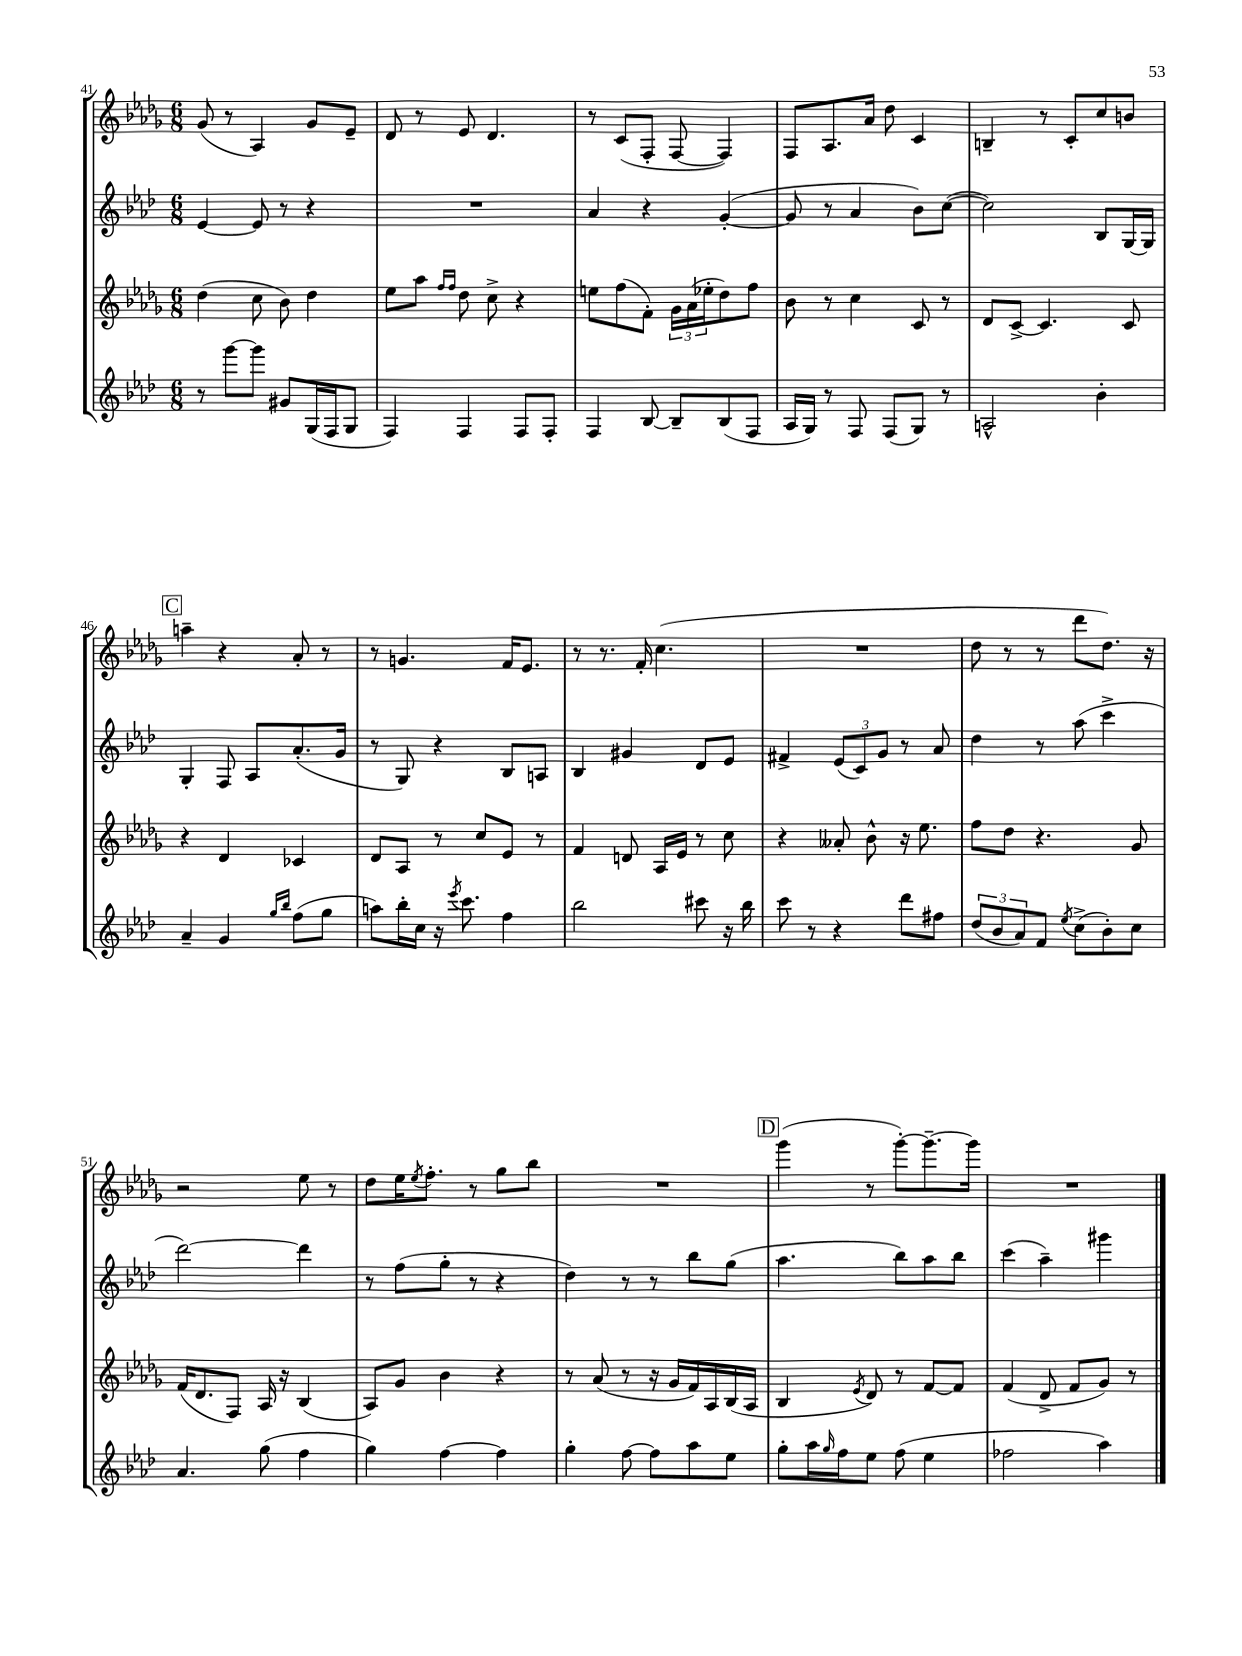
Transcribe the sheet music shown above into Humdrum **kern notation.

**kern	**kern	**kern	**kern
*part4	*part3	*part2	*part1
*staff4	*staff3	*staff2	*staff1
*clefG2	*clefG2	*clefG2	*clefG2
*k[b-e-a-d-]	*k[b-e-a-d-g-]	*k[b-e-a-d-]	*k[b-e-a-d-g-]
*M6/8	*M6/8	*M6/8	*M6/8
=41	=41	=41	=41
8r	(4dd-\	[4e-/	(8g-/
[8ggg\L	.	.	8r
8ggg\J]	8cc\	8e-/]	4A-/)
8g#X/L	8b-\)	8r	.
(16G/L	4dd-\	4r	8g-/L
16F/J	.	.	.
8G/J	.	.	8e-~/J
=42	=42	=42	=42
4F/)	8ee-\L	2.r	8d-/
.	8aa-\J	.	8r
.	16qqff/LL	.	.
.	16qqff/JJ	.	.
4F/	8dd-\	.	8e-/
.	8cc^\	.	4.d-/
8F/L	4r	.	.
8F'/J	.	.	.
=43	=43	=43	=43
4F/	8een\L	4a-/	8r
.	(8ff\	.	(8c/L
[8B-/	8f'\J)	4r	8F'/J
8B-~/L]	24g-\LL	.	[8F/
.	(24a-\	.	.
.	24ee-X'\J	.	.
(8B-/	8dd-\)	([4g'/	4F/])
8F/J	8ff\J	.	.
=44	=44	=44	=44
16A-/LL	8b-\	8g/]	8F/L
16G/JJ)	.	.	.
8r	8r	8r	8.A-/
8F/	4cc\	4a-/	.
.	.	.	16a-/Jk
(8F/L	.	.	8dd-\
8G/J)	8c/	8b-\L)	4c/
8r	8r	([8cc\J	.
=45	=45	=45	=45
2An^^/	8d-/L	2cc\])	4Bn~/
.	[8c^/J	.	.
.	4.c/]	.	8r
.	.	.	8c'/L
4b-'\	.	8B-/L	8cc/
.	8c/	[16G/L	8bn/J
.	.	16G/JJ]	.
!!LO:LB:g=z
!!LO:REH:place=s1:t=C
=46	=46	=46	=46
4a-~/	4r	4G'/	4aan~\
4g/	4d-/	8F/	4r
.	.	8A-/L	.
16qqgg/LL	.	.	.
16qqbb-/JJ	.	.	.
(8ff\L	4c-X/	(8.a-'/	8a-'/
8gg\J	.	.	8r
.	.	16g/Jk	.
=47	=47	=47	=47
8aan\L)	8d-/L	8r	8r
16bb-'\L	8A-/J	8G/)	4.gn/
16cc\JJ	.	.	.
16r	8r	4r	.
8qeee-/	.	.	.
8.ccc\	.	.	.
.	8cc/L	.	.
4ff\	8e-/J	8B-/L	16f/KL
.	.	.	8.e-/J
.	8r	8An/J	.
=48	=48	=48	=48
2bb-\	4f/	4B-/	8r
.	.	.	8.r
.	8dn/	4g#X/	.
.	.	.	16f'/
.	16A-/LL	.	(4.cc\
.	16e-/JJ	.	.
8ccc#X\	8r	8d-/L	.
16r	8cc\	8e-/J	.
16bb-\	.	.	.
=49	=49	=49	=49
8ccc\	4r	4f#X^/	2.r
8r	.	.	.
4r	8a--X'/	(12e-/L	.
.	.	12c/)	.
.	8b-^^\	.	.
.	.	12g/J	.
8ddd-\L	16r	8r	.
.	8.ee-\	.	.
8ff#X\J	.	8a-/	.
=50	=50	=50	=50
(12dd-/L	8ff\L	4dd-\	8dd-\
12b-/	.	.	.
.	8dd-\J	.	8r
12a-/)	.	.	.
8f/J	4.r	8r	8r
8qee-/	.	.	.
(8cc^\L	.	(8aa-\	8ddd-\L
8b-'\)	.	4ccc^\	8.dd-\J)
8cc\J	8g-/	.	.
.	.	.	16r
!!LO:LB:g=z
=51	=51	=51	=51
4.a-/	(16f/KL	[2ddd-\)	2r
.	8.d-/	.	.
.	8F/J)	.	.
(8gg\	16A-/	.	.
.	16r	.	.
4ff\	(4B-/	4ddd-\]	8ee-\
.	.	.	8r
=52	=52	=52	=52
4gg\)	8A-/L)	8r	8dd-\L
.	8g-/J	(8ff\L	16ee-\K
.	.	.	8qee-/
.	.	.	8.ff'\J
[4ff\	4b-\	8gg'\J	.
.	.	8r	8r
4ff\]	4r	4r	8gg-\L
.	.	.	8bb-\J
=53	=53	=53	=53
4gg'\	8r	4dd-\)	2.r
.	(8a-/	.	.
[8ff\	8r	8r	.
8ff\L]	16r	8r	.
.	16g-/LL	.	.
8aa-\	16f/)	8bb-\L	.
.	16A-/	.	.
8ee-\J	(16B-/	(8gg\J	.
.	16A-/JJ	.	.
!!LO:REH:place=s1:t=D
=54	=54	=54	=54
8gg'\L	4B-/	4.aa-\	(4ggg-\
16aa-\L	.	.	.
16qqgg/	.	.	.
16ff\J	.	.	.
.	8qe-/	.	.
8ee-\J	8d-/)	.	8r
(8ff\	8r	8bb-\L)	[8ggg-'\L)
4ee-\	[8f/L	8aa-\	8.ggg-~\_
.	8f/J]	8bb-\J	.
.	.	.	16ggg-\Jk]
=55	=55	=55	=55
2ff-X\	(4f/	(4ccc\	2.r
.	8d-^/	4aa-~\)	.
.	8f/L	.	.
4aa-\)	8g-/J)	4ggg#X\	.
.	8r	.	.
==	==	==	==
*-	*-	*-	*-
